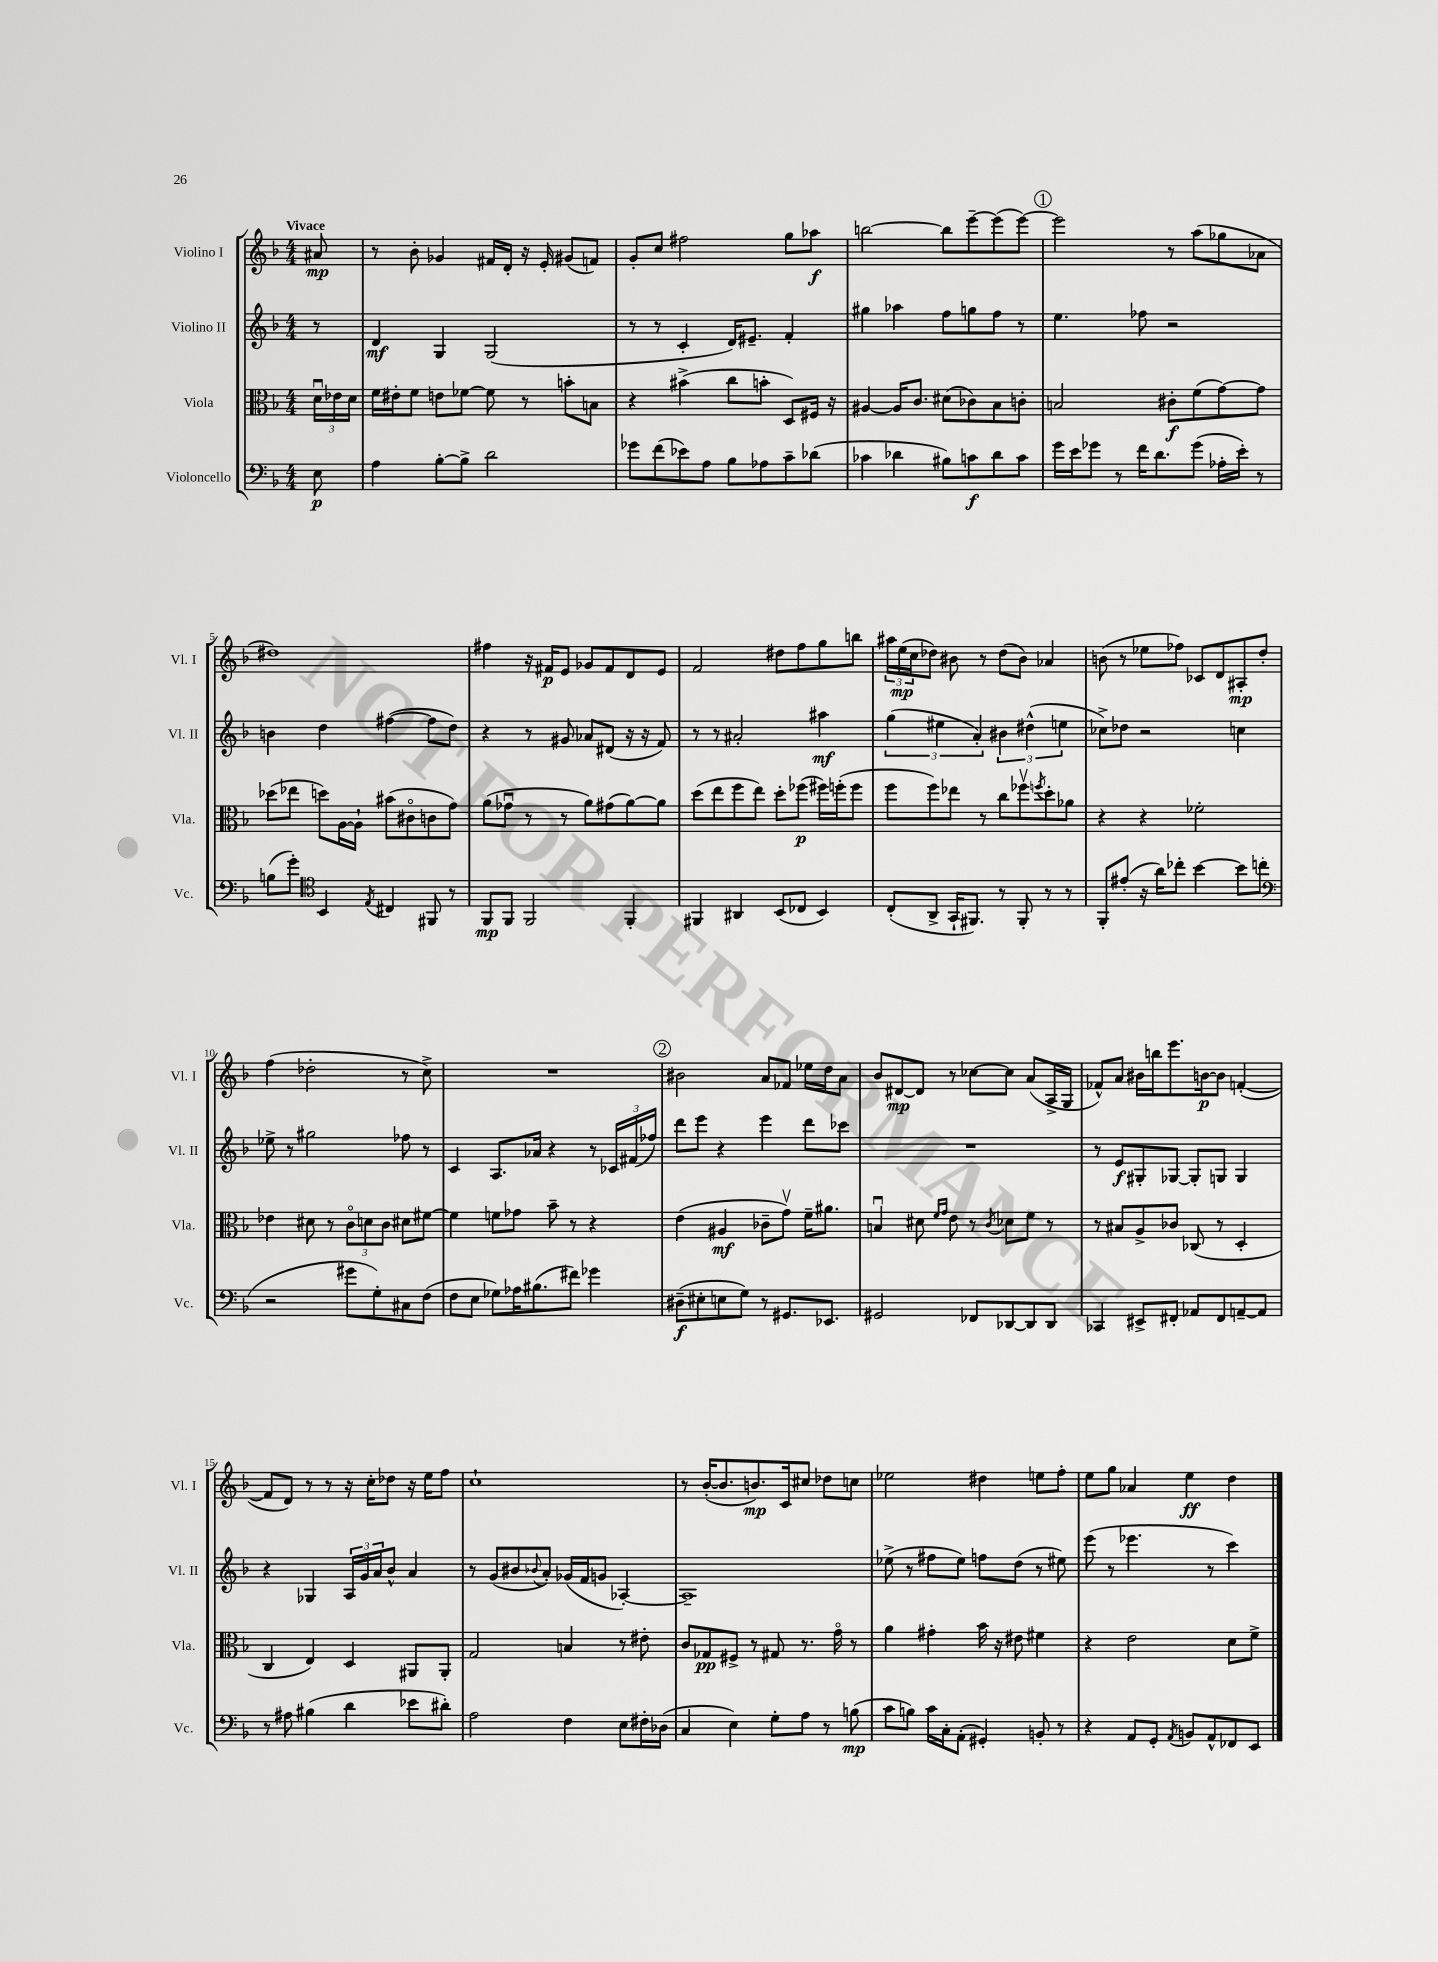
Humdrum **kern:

**kern	**kern	**kern	**kern
*staff4	*staff3	*staff2	*staff1
*clefF4	*clefC3	*clefG2	*clefG2
*k[b-]	*k[b-]	*k[b-]	*k[b-]
*M4/4	*M4/4	*M4/4	*M4/4
8E\	24du\LL	8r	8a#/
.	24e-\	.	.
.	24d\JJ	.	.
=	=	=	=
4A\	16f\LL	4d/	8r
.	16e#'\J	.	.
.	8f\J	.	8b-'\
[8B-'\L	8e\L	4G/	4g-/
8B-^\]J	[8f-\J	.	.
2d\	8f-\]	(2G/	16f#/LL
.	.	.	16d'/JJ
.	8r	.	16r
.	.	.	16e'/
.	8b'\L	.	(8g#/L
.	8B\J	.	8f/J)
=	=	=	=
8g-\L	4r	8r	8g'/L
(8f\	.	8r	8cc/J
8e-\)	(4b#^\	4c'/	2ff#\
8A\J	.	.	.
8B-\L	8cc\L	16d/LK)	.
.	.	8.e#~/J	.
8A-\	8b'\J	.	.
8c~\	8D/L)	4f'/	8gg\L
(8d-\J	16F#/Jk	.	8aa-\J
.	16r	.	.
=	=	=	=
4c-\	[4A#/	4gg#\	[2bb\
4d-\	16A#/]LK	4aa-\	.
.	8.c/J	.	.
8B#\L)	(8d#\L	8ff\L	8bb\]L
8c\	8c-\)	8gg\	[8eee~\
8d-\	8B-\	8ff\J	(8eee\]
8c\J	8c'\J	8r	[8eee\J)
=	=	=	=
16g\LL	2B/	4.ee\	2eee\]
16e\J	.	.	.
8g-\J	.	.	.
8r	.	.	.
16f\LK	.	8ff-\	.
8.d\	.	.	.
.	8c#'\L	2r	8r
(8g-\J	(8f\	.	(8aa\L
16A-'\LL	[8g\)	.	8gg-\
16e'\JJ)	.	.	.
8r	8g\]J	.	8a-\J
=	=	=	=
(8B\L	(8dd-\L	4b\	1dd#)
8g'\J)	8ee-\J	.	.
*clefC4	*	*	*
4BB-/	8dd\L)	4dd\	.
.	[16A\L	.	.
.	16A`\]JJ	.	.
8qE/	.	.	.
4C#/	(8b#\L	([4ff#\	.
.	8c#o\	.	.
8FF#/	8c\	8ff#\]L	.
8r	8g\J)	8dd\J)	.
=	=	=	=
8FF/L	(8a\L	4r	4ff#\
8FF/J	8g-u\J	.	.
2FF/	8r	8r	16r
.	.	.	16f#/LK
.	8r	8g#/	8e/J
.	8a\L)	8a-/L	8g-/L
.	(8g#\	(8d#/J	8f#/
4FF'/	[8a\)	16r	8d/
.	.	16r	.
.	8a\]J	8f/)	8e/J
=	=	=	=
4FF#/	(8dd\L	8r	2f/
.	8ee\	8r	.
4AA#/	8ff\	2a#'/	.
.	8ee\J)	.	.
(8BB-/L	8dd'\L	.	8dd#\L
8C-/J	(8ff-\J	.	8ff\
4BB-/)	16ff#\LL)	4aa#\	8gg\
.	(16ff'\J	.	.
.	8ff\J	.	8bb\J
=	=	=	=
(8C'/L	8ff\L	(6gg\	24aa#\LL
.	.	.	(24ee\
.	.	.	24cc\J
8AA^/J	8ff\)	.	8dd-\J)
.	.	6ee#\	.
16GG`/LK	8ee-\J	.	8b#\
8.FF#/J)	.	.	.
.	.	6a'/)	.
.	8r	.	8r
8r	8cc\L	6b#\	(8dd-\L
8FF#'/	8ff-v\	.	8b#\J)
.	.	(6dd#^^\	.
.	8qff/	.	.
8r	8dd'\	.	4a-/
.	.	6ee\	.
8r	8a-\J	.	.
=	=	=	=
8FF'/L	4r	8cc-^\L)	(8b\
(8e#'/J	.	8dd-\J	8r
16r	4r	2r	8ee-\L
16a\LK)	.	.	.
8cc-'\J	.	.	8ff-\J)
[4b-\	2f-'\	.	8c-/L
.	.	.	8d/
8b-\]L	.	4cc\	8A#'/
(8cc\J	.	.	8dd'/J
=	=	=	=
*clefF4	*	*	*
2r	4e-\	8ee-^\	(4ff\
.	.	8r	.
.	8d#\	2gg#\	2dd-'\
.	8r	.	.
8g#\L	12co\L	.	.
.	12d\	.	.
8G'\)	.	.	.
.	12c\J	.	.
8C#\	8d#\L	8ff-\	8r
(8F\J	[8f#\J	8r	8cc^\)
=	=	=	=
8F\L	4f#\]	4c/	1r
8E\J	.	.	.
8G-\L)	8f\L	8.A/L	.
16A-\K	8g-\J	.	.
(8.B#\	.	16a-/Jk	.
.	8b-~\	4r	.
8f#\J)	8r	.	.
4g-\	4r	8r	.
.	.	24c-/LL	.
.	.	(24f#/	.
.	.	24ff-/JJ)	.
=	=	=	=
(8D#~\L	(4e\	8ddd\L	2b#\
8E#'\	.	8eee\J	.
8E\	4A#/	4r	.
8G\J)	.	.	.
8r	8c-~\L	4eee\	8a/L
8.GG#/L	8gv\J)	.	8f-/J
.	16f~\LK	8ddd\L	16ee-\LL
8.EE-/J	8.a#\J	.	16dd\J
.	.	8ccc-\J	8a\J
=	=	=	=
2GG#/	4Bu/	1r	8b-/L
.	.	.	[8d#/
.	8d#\	.	8d#/]J
.	16qqf/LL	.	.
.	16qqg/JJ	.	.
.	8e\	.	8r
8FF-/L	8r	.	[8cc-\L
.	8qc/	.	.
[8DD-/	8d-\L	.	8cc-\]J
8DD-/]	8f\J	.	(8a/L
8DD-/J	8r	.	16A^/L
.	.	.	16G/JJ
=	=	=	=
4CC-/	8r	8r	8f-^^/L)
.	8B#/L	8e/L	8a/J
8EE#^/L	8A^/	8G#'/	16b#\LL
.	.	.	16bb\J
8FF#'/J	8c-/J	[8G-/J	8.eee\
8AA-/L	(8C-/	8G-'/]L	.
.	.	.	[16b\k
8FF#/	8r	8G/J	8b\]J
[8AA~/	4D'/	4G/	([4f'/
8AA/]J	.	.	.
=	=	=	=
8r	4C/	4r	8f/]L
8A#\	.	.	8d/J)
(4B#\	4E/)	4G-/	8r
.	.	.	8r
4d\	4D/	24A/LL	16r
.	.	24g/	.
.	.	.	16cc'\LK
.	.	24a/J	.
.	.	8b-^^/J	8dd-\J
8e-\L	8AA#/L	4a/	16r
.	.	.	16ee\LK
8d#'\J)	8AA#'/J	.	8ff\J
=	=	=	=
2A\	2G/	8r	1cc`
.	.	(8g/L	.
.	.	8b#/	.
.	.	8qqb-/	.
.	.	8a'/J)	.
4F\	4B/	(16g-/LL	.
.	.	16f/J	.
.	.	8g/J	.
8E\L	8r	[4A-'/)	.
16F#'\L	8e#'\	.	.
(16D-\JJ	.	.	.
=	=	=	=
4C/	8c/L	1A-~]	8r
.	8G-/	.	([16b-'/LK
.	.	.	8.b-/]
4E\)	8F#^/J	.	.
.	8r	.	8.b/)
8G'\L	8G#/	.	.
.	.	.	16c/k
8A\J	8.r	.	8cc#/J
8r	.	.	8dd-\L
.	16go\	.	.
(8B\	8r	.	8cc\J
=	=	=	=
8c\L	4a\	(8ee-^\	2ee-\
8B\J)	.	8r	.
16c\LL	4g#'\	8ff#\L	.
16C'\J	.	.	.
(8AA'\J	.	8ee-\J)	.
4GG#'/)	16b-\	8ff\L	4dd#\
.	16r	.	.
.	8e#\	(8dd\J	.
8BB'/	4f#\	8r	8ee\L
8r	.	8ee#\)	8ff'\J
=	=	=	=
4r	4r	(8eee\	8ee\L
.	.	8r	8gg\J
8AA/L	2e\	4.eee-\	4a-/
8GG'/J	.	.	.
8qAA/	.	.	.
8BB/L	.	.	4ee\
8AA^^/	.	8r	.
8FF-/	8d\L	4ccc\)	4dd\
8EE/J	8f^\J	.	.
==	==	==	==
*-	*-	*-	*-
